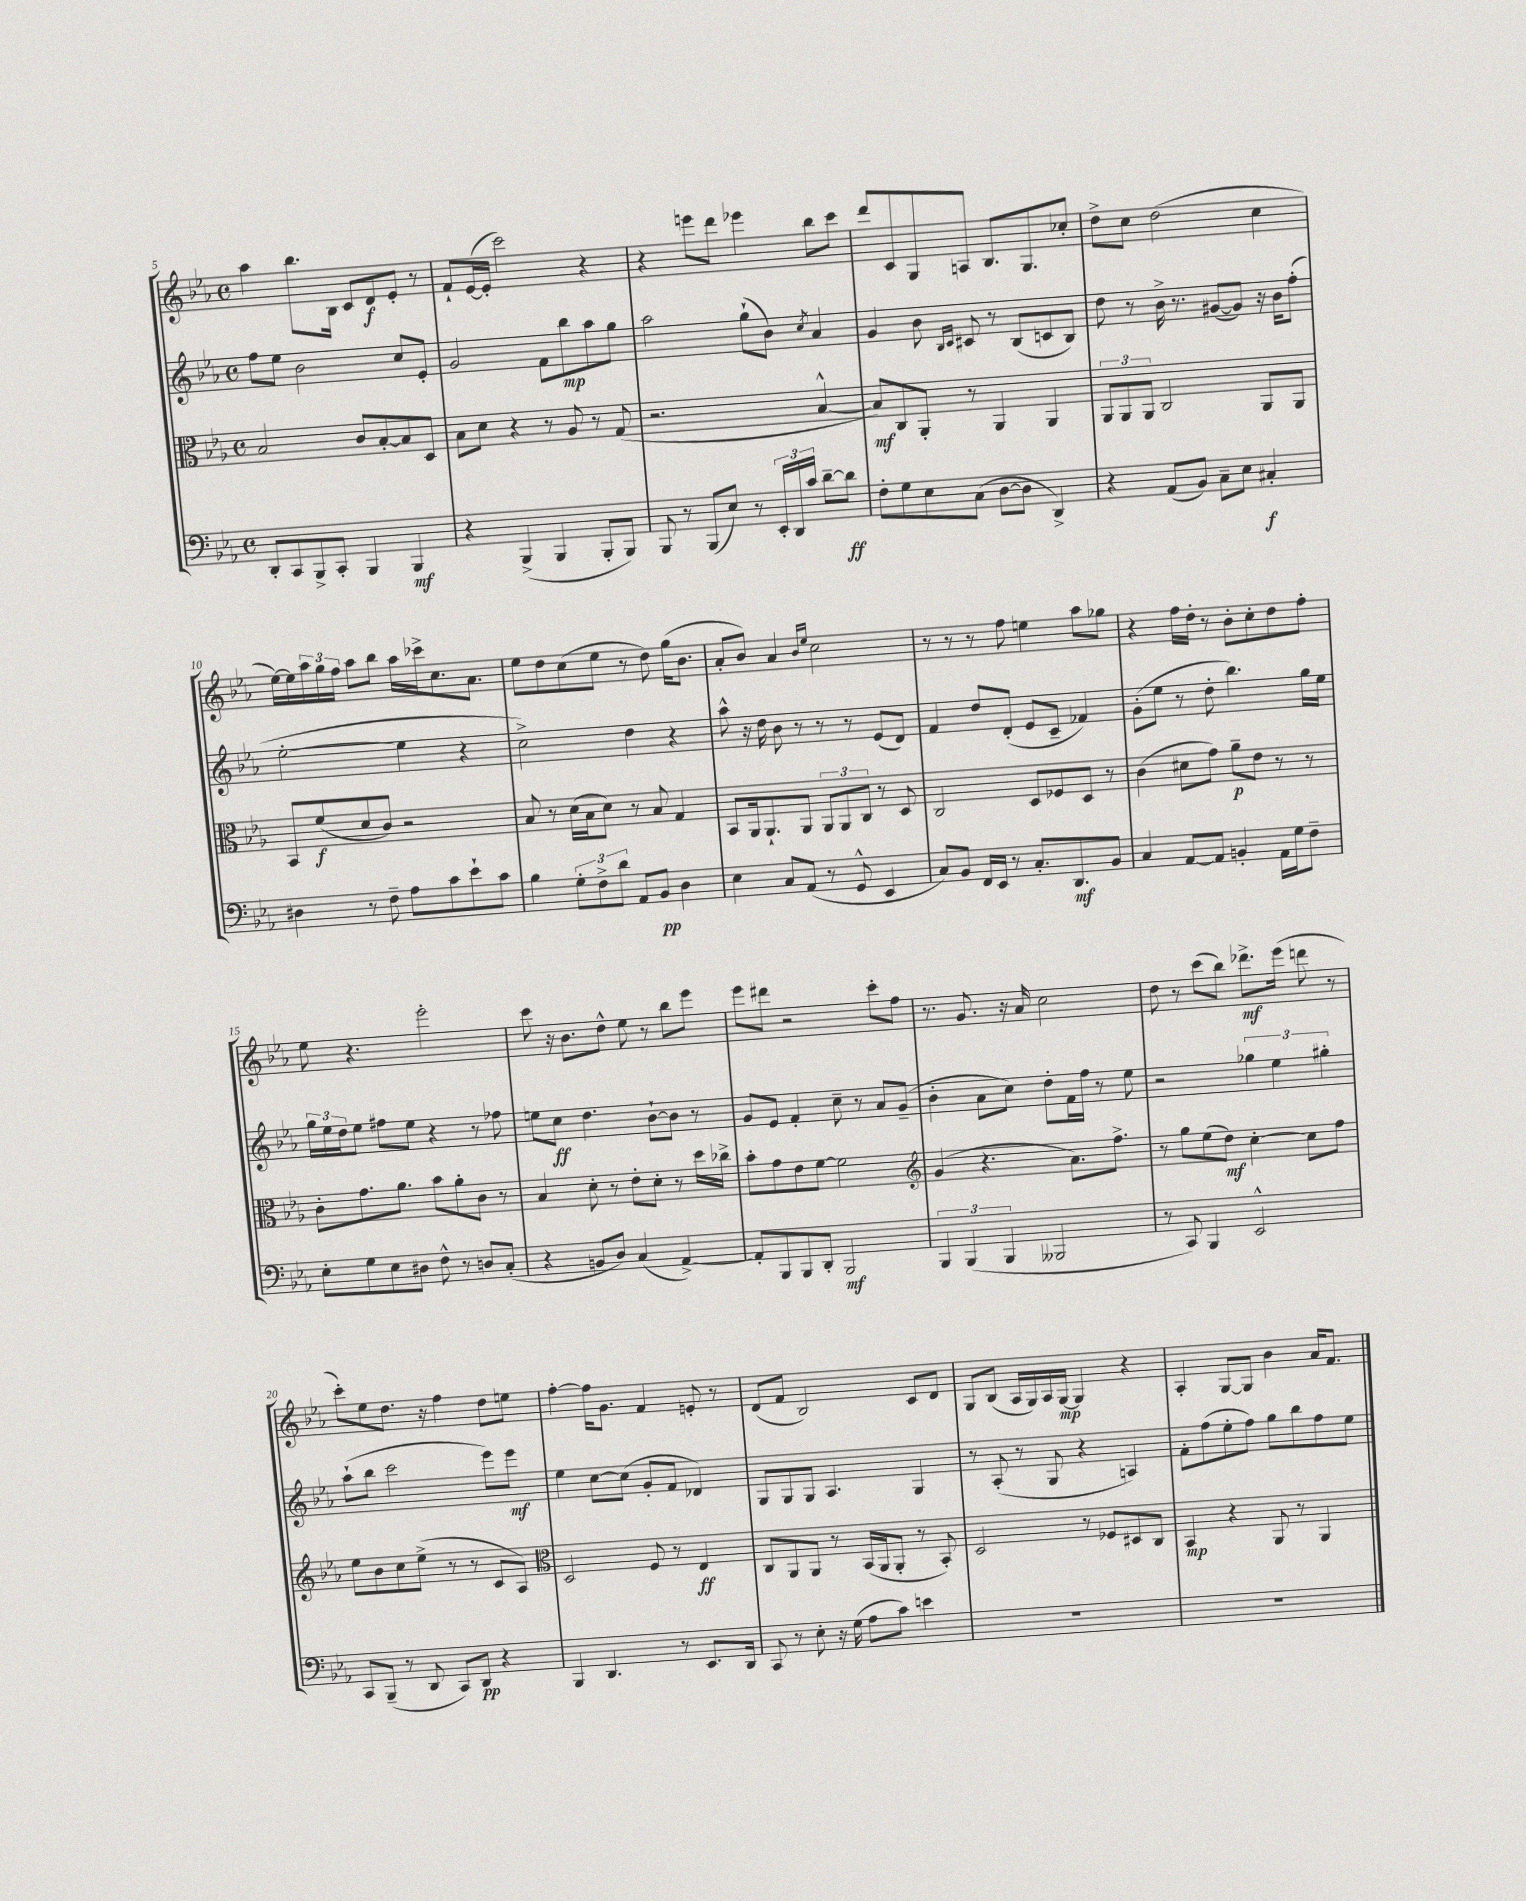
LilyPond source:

<<
\new StaffGroup <<
\new Staff = "s0" {
    \clef treble \key ees \major \defaultTimeSignature \time 4/4
    aes''4 bes''8. bes16 c'8 d'8\f ees'8-. r8 |
    f'8-! ees'16~( ees'16-. c'''2) r4 |
    r4 e'''8 d'''8 ees'''4 bes''8 c'''8 |
    d'''8 c'8 g8 a8 bes8. g8. ces''8-. |
    d''8-> c''8 d''2( c''4 |
    ees''16~) ees''16 \tuplet 3/2 { aes''16 g''16 f''16 } aes''8 bes''8 aes''16 ces'''16-> c''8. aes'8. |
    ees''8 d''8 c''8( ees''8 r8 d''8) g''16( bes'8. |
    aes'8-. bes'8) aes'4 \grace { bes'16 ees''16 } c''2 |
    r8 r8 r8 f''8 e''4 aes''8 ges''8 |
    r4 f''16 d''16-. r8 bes'8-. c''8-. d''8 f''8-. |
    ees''8 r4. ees'''2-. |
    c'''8 r16 bes'8. d''8-^ ees''8 r8 bes''8 ees'''8 |
    ees'''8 dis'''8 r2 c'''8-. f''8 |
    r8. g'8. r16 aes'16 c''2 |
    d''8 r8 c'''8( bes''8) des'''8.->\mf ees'''16( d'''8 r8 |
    c'''8-.) ees''8 d''8. r16 f''4 d''8 e''8 |
    f''4~-. f''16 g'8. f'4 e'8-. r8 |
    d'8( f'8 bes2) c'8 d'8 |
    g8 bes8( aes16 g16) aes16 g16~\mp g4 r4 |
    aes4-. g8~ g8 bes'4 aes'16 f'8. \bar "|." |
}
\new Staff = "s1" {
    \clef treble \key ees \major \defaultTimeSignature \time 4/4
    f''8 ees''8 bes'2 c''8 ees'8-. |
    g'2 f'8 bes''8\mp aes''8 g''8 |
    aes''2 g''8-!( bes'8) \acciaccatura { c''8 } aes'4 |
    g'4 bes'8 \grace { bes16 c'16 } cis'8 r8 bes8( c'8 bes8) |
    d''8 r8 bes'16-> r8. gis'8~( gis'8) r16 bes'16 f''8-.( |
    ees''2~-. ees''4 r4 |
    c''2->) d''4 r4 |
    aes''8-^ r16 d''16 bes'8 r8 r8 r8 ees'8( d'8) |
    f'4 d''8 d'8-.( ees'8 c'8-- fes'4) |
    g'8-.( ees''8 r8 d''8-. bes''4.) g''16 ees''16 |
    \tuplet 3/2 { g''16 ees''16 d''16 } ees''8 fis''8 ees''8 r4 r8 fes''8 |
    e''8 c''8\ff d''4. bes'8~-! bes'8 r8 |
    g'8 ees'8 f'4-. c''8-- r8 aes'8 g'8--( |
    bes'4-. aes'8 c''8) d''8-. f'16 f''16 r8 ees''8 |
    r2 \tuplet 3/2 { ges''4 ees''4 gis''4-. } |
    aes''8-!( bes''8 c'''2 ees'''8) ees'''8\mf |
    ees''4 c''8~ c''8( g'8-. f'8 des'4) |
    g8 g8 g8 aes4. g4 |
    r8 aes8-.( r8 g8 r4 a4) |
    f'8-. f''8( ees''8-. f''8) g''8 bes''8 f''8 ees''8 \bar "|." |
}
\new Staff = "s2" {
    \clef alto \key ees \major \defaultTimeSignature \time 4/4
    bes2 c'8 bes8~-. bes8 d8 |
    bes8 d'8 r4 r8 aes8 r8 g8( |
    r2. bes4~-^ |
    bes8\mf) c8 aes,8-. r8 aes,4 aes,4 |
    \tuplet 3/2 { aes,8 aes,8 aes,8 } c2 aes,8 aes,8 |
    bes,8 f'8\f( d'8 c'8) r2 |
    bes8 r8 d'16( bes16 d'8) r8 bes8 g4 |
    bes,8 aes,16 aes,8.-! aes,8 \tuplet 3/2 { aes,8 aes,8 c8 } r8 d8 |
    c2 d8 fes8 d8 r8 |
    c'4( dis'8 g'8) aes'8--\p ees'8 r8 r8 |
    c'8-. g'8. aes'8. bes'8 aes'8-. c'8 r8 |
    bes4 d'8-. r8 ees'8-. d'8-. r8 d''16 ces''16-> |
    bes'8-. g'8 ees'8 f'8~ f'2 |
    \clef treble g'4( r4. aes'8.) f''8.-> |
    r8 g''8 ees''8( d''8\mf) c''4~-. c''8 f''8 |
    ees''8 bes'8 c''8 ees''8->( r8 r8 c'8 aes8) |
    \clef alto d2 f8 r8 ees4\ff |
    c8 aes,8 aes,8 r8 bes,16( aes,16 aes,8-. r8 bes,8-.) |
    d2 r8 fes8 dis8 c8 |
    bes,4\mp r4 aes,8 r8 aes,4 \bar "|." |
}
\new Staff = "s3" {
    \clef bass \key ees \major \defaultTimeSignature \time 4/4
    d,8-. c,8 bes,,8-> c,8-. bes,,4 bes,,4\mf |
    r4 bes,,4->( bes,,4 bes,,8-. bes,,8) |
    bes,,8 r8 bes,,8( ees8) r8 \tuplet 3/2 { ees,16-. d,16 c'16 } d'8~-- d'8\ff |
    f8-. g8 ees8 c8( d8~ d8 d,4->) |
    r4 aes,8( bes,8) c8-- ees8 cis4-.\f |
    dis4 r8 f8-- aes8 c'8 ees'8-! c'8 |
    bes4 \tuplet 3/2 { g8-. f8-> d'8 } aes,8 bes,8\pp d4 |
    ees4 c8 aes,8( r8 g,8-^ ees,4 |
    c8) bes,8 f,16 ees,16 r8 c8.-. d,8.\mf bes,8 |
    c4 aes,8~ aes,8 b,4-. aes,16 g16 f8-- |
    ees8-. g8 ees8 dis8 f8-^ r8 d8 c8-.( |
    r4 b,8 d8) c4( aes,4~->) |
    aes,8-. bes,,8 bes,,8 d,8-. bes,,2\mf |
    \tuplet 3/2 { bes,,4 bes,,4( bes,,4 } beses,,2 |
    r8 c,8) bes,,4 ees,2-^ |
    c,8 bes,,8--( r8 d,8 c,8) d,8\pp r4 |
    bes,,4 d,4. r8 ees,8. d,16 |
    c,8 r8 ees8-. r16 g16( aes8 c'8) e'4 |
    R1 |
    R1 \bar "|." |
}
>>
>>
\layout { \context { \Score currentBarNumber = #5 } }
